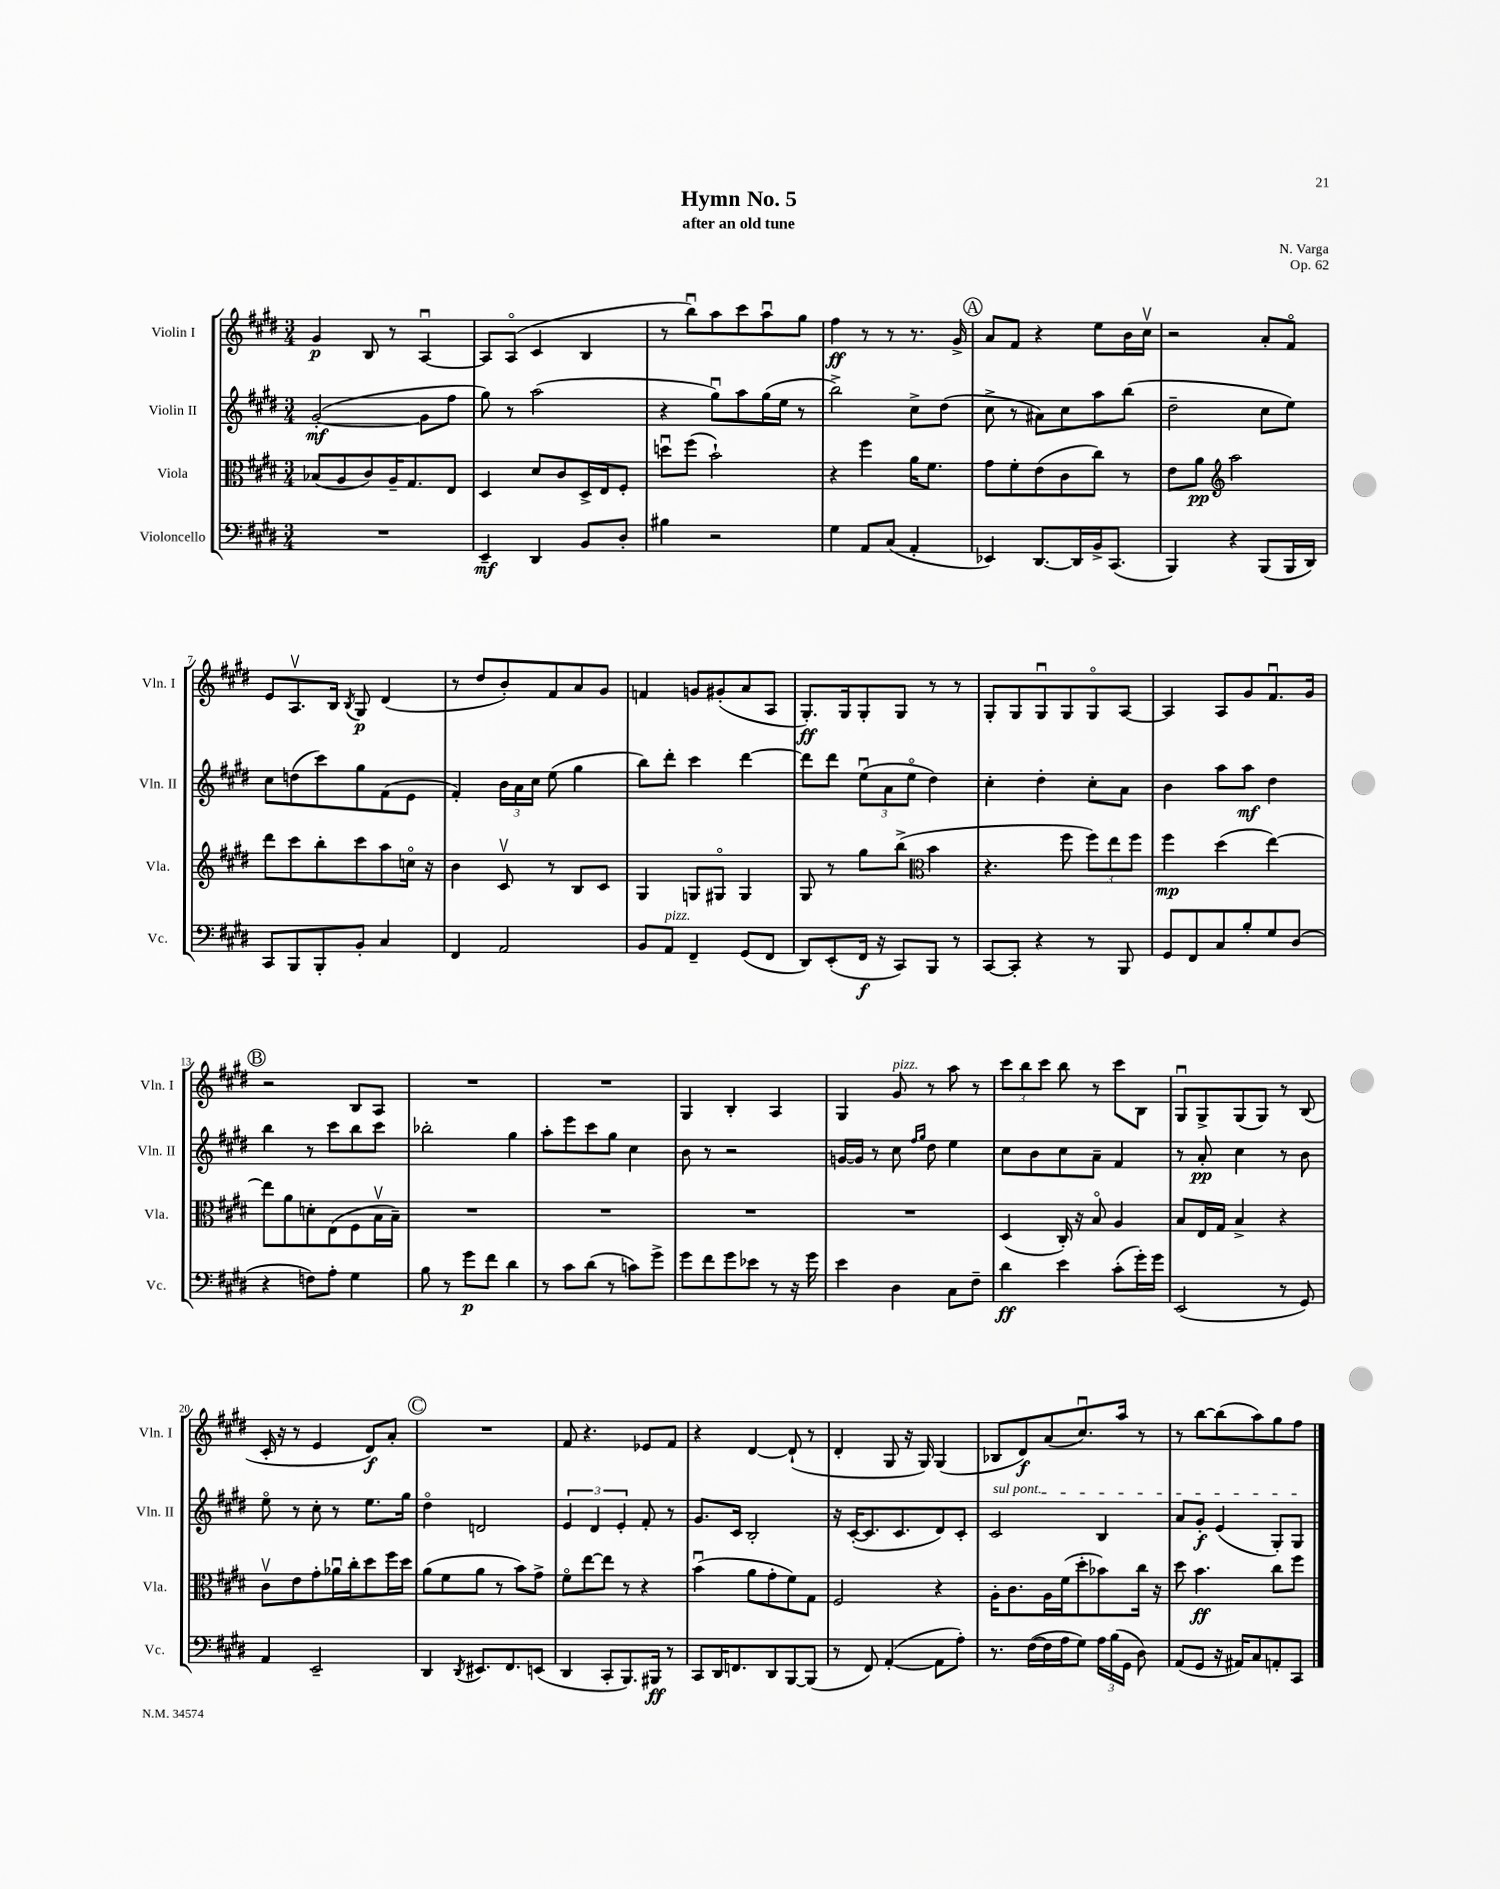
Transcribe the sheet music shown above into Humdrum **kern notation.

**kern	**dynam	**kern	**dynam	**kern	**dynam	**kern	**dynam
*part4	*part4	*part3	*part3	*part2	*part2	*part1	*part1
*staff4	*staff4	*staff3	*staff3	*staff2	*staff2	*staff1	*staff1
*I"Violoncello	*	*I"Viola	*	*I"Violin II	*	*I"Violin I	*
*I'Vc.	*	*I'Vla.	*	*I'Vln. II	*	*I'Vln. I	*
*clefF4	*	*clefC3	*	*clefG2	*	*clefG2	*
*k[f#c#g#d#]	*	*k[f#c#g#d#]	*	*k[f#c#g#d#]	*	*k[f#c#g#d#]	*
*M3/4	*	*M3/4	*	*M3/4	*	*M3/4	*
=1	=1	=1	=1	=1	=1	=1	=1
2.r	.	(8B-X/L	.	([2g#'/	mf	4g#/	p
.	.	8A/	.	.	.	.	.
.	.	8c#/)	.	.	.	8B/	.
.	.	16A~/K	.	.	.	8r	.
.	.	8.G#/	.	.	.	.	.
.	.	.	.	8g#\L]	.	[4Au/	.
.	.	8E/J	.	8ff#\J	.	.	.
=2	=2	=2	=2	=2	=2	=2	=2
4EE~/	mf	4D#/	.	8gg#\)	.	8A/L]	.
.	.	.	.	8r	.	(8A/J	.
4DD#/	.	8d#/L	.	(2aa\	.	4c#/	.
.	.	8c#/	.	.	.	.	.
8BB/L	.	16D#^/L	.	.	.	4B/	.
.	.	16E/J	.	.	.	.	.
8D#'/J	.	8F#'/J	.	.	.	.	.
=3	=3	=3	=3	=3	=3	=3	=3
4B#X\	.	8ddnu\L	.	4r	.	8r	.
.	.	(8ff#\J	.	.	.	8bbu\L)	.
2r	.	2b`\)	.	8gg#u\L)	.	8aa\	.
.	.	.	.	8aa\	.	8ccc#\	.
.	.	.	.	(16gg#\L	.	8aau\	.
.	.	.	.	16ee\JJ	.	.	.
.	.	.	.	8r	.	8gg#\J	.
=4	=4	=4	=4	=4	=4	=4	=4
4G#\	.	4r	.	2bb^\)	.	4ff#\	ff
8AA/L	.	4ff#\	.	.	.	8r	.
(8C#/J	.	.	.	.	.	8r	.
4AA'/	.	16a\KL	.	8cc#^\L	.	8.r	.
.	.	8.f#\J	.	.	.	.	.
.	.	.	.	(8dd#\J	.	.	.
.	.	.	.	.	.	16g#^/	.
!!LO:REH:place=s1:t=A
=5	=5	=5	=5	=5	=5	=5	=5
4EE-X/)	.	8g#\L	.	8cc#^\	.	8a/L	.
.	.	8f#'\	.	8r	.	8f#/J	.
[8.DD#/L	.	(8e\	.	8a#X\L)	.	4r	.
.	.	8c#\	.	8cc#\	.	.	.
16DD#/L]	.	.	.	.	.	.	.
16BB^/J	.	8cc#\J)	.	8aa\	.	8ee\L	.
(8.CC#/J	.	.	.	.	.	.	.
.	.	8r	.	(8bb\J	.	16b\L	.
.	.	.	.	.	.	16cc#v\JJ	.
=6	=6	=6	=6	=6	=6	=6	=6
4BBB/)	.	8e\L	.	2dd#~\	.	2r	.
.	.	8a\J	pp	.	.	.	.
*	*	*clefG2	*	*	*	*	*
4r	.	2aa\	.	.	.	.	.
(8BBB/L	.	.	.	8cc#\L	.	8a'/L	.
16BBB/L	.	.	.	8ee\J)	.	8f#/J	.
16DD#/JJ)	.	.	.	.	.	.	.
!!LO:LB:g=z
=7	=7	=7	=7	=7	=7	=7	=7
8CC#/L	.	8ddd#\L	.	8cc#\L	.	8e/L	.
8BBB/	.	8ccc#\	.	(8ddn\	.	8.Av/	.
8BBB'/	.	8bb'\	.	8ccc#\)	.	.	.
.	.	.	.	.	.	16B/Jk	.
.	.	.	.	.	.	8qB/	.
8BB'/J	.	8ccc#\	.	8gg#\	.	8G#/	p
4C#/	.	8aa\	.	(8f#\	.	(4d#/	.
.	.	16ccn\Jk	.	8e\J	.	.	.
.	.	16r	.	.	.	.	.
=8	=8	=8	=8	=8	=8	=8	=8
4FF#/	.	4b\	.	4f#'/)	.	8r	.
.	.	.	.	.	.	8dd#/L	.
2AA/	.	8c#v/	.	24b\LL	.	8b'/)	.
.	.	.	.	24a\	.	.	.
.	.	.	.	24cc#\JJ	.	.	.
.	.	8r	.	(8ee\	.	8f#/	.
.	.	8B/L	.	4gg#\	.	8a/	.
.	.	8c#/J	.	.	.	8g#/J	.
=9	=9	=9	=9	=9	=9	=9	=9
8BB/L	.	4G#/	.	8bb\L)	.	4fn/	.
!LO:TX:a:i:t=pizz.	!	!	!	!	!	!	!
8AA/J	.	.	.	8ddd#'\J	.	.	.
4FF#~/	.	8Gn/L	.	4ccc#\	.	8gn/L	.
.	.	8G#X/J	.	.	.	(8g#X'/	.
(8GG#/L	.	4G#/	.	[4ddd#\	.	8a/	.
8FF#/J	.	.	.	.	.	8A/J	.
=10	=10	=10	=10	=10	=10	=10	=10
8DD#/L)	.	8G#/	.	8ddd#\L]	.	8.G#'/L)	ff
(8EE'/	.	8r	.	8ddd#\J	.	.	.
.	.	.	.	.	.	16G#/k	.
16FF#/Jk	f	8gg#\L	.	(12eeu\L	.	8G#'/	.
16r	.	.	.	.	.	.	.
.	.	.	.	12a\	.	.	.
8CC#/L)	.	(8bb^\J	.	.	.	8G#/J	.
.	.	.	.	12ee\J	.	.	.
*	*	*clefC3	*	*	*	*	*
8BBB/J	.	4b\	.	4dd#\)	.	8r	.
8r	.	.	.	.	.	8r	.
=11	=11	=11	=11	=11	=11	=11	=11
[8CC#/L	.	4.r	.	4cc#'\	.	8G#'/L	.
8CC#'/J]	.	.	.	.	.	8G#/	.
4r	.	.	.	4dd#'\	.	8G#u/	.
.	.	8ff#\	.	.	.	8G#/	.
8r	.	12ff#\L)	.	8cc#'\L	.	8G#/	.
.	.	12ee\	.	.	.	.	.
8BBB/	.	.	.	8a\J	.	[8A/J	.
.	.	12ff#\J	.	.	.	.	.
=12	=12	=12	=12	=12	=12	=12	=12
8GG#/L	.	4ff#\	mp	4b\	.	4A/]	.
8FF#/	.	.	.	.	.	.	.
8C#/	.	(4dd#\	.	8aa\L	.	8A/L	.
8B'/	.	.	.	8aa\J	mf	8g#/	.
8G#/	.	[4ee\)	.	4dd#\	.	8.f#u/	.
(8D#/J	.	.	.	.	.	.	.
.	.	.	.	.	.	16g#/Jk	.
!!LO:LB:g=z
!!LO:REH:place=s1:t=B
=13	=13	=13	=13	=13	=13	=13	=13
4r	.	8ee\L]	.	4bb\	.	2r	.
.	.	8a\	.	.	.	.	.
8Fn\L)	.	8dn'\	.	8r	.	.	.
8A'\J	.	(8E\	.	8ccc#\L	.	.	.
4G#\	.	8F#\	.	8bb\	.	8B/L	.
.	.	16Bv\L	.	8ccc#\J	.	8A/J	.
.	.	16B~\JJ)	.	.	.	.	.
=14	=14	=14	=14	=14	=14	=14	=14
8B\	.	2.r	.	2bb-X'\	.	2.r	.
8r	.	.	.	.	.	.	.
8g#\L	p	.	.	.	.	.	.
8f#\J	.	.	.	.	.	.	.
4d#\	.	.	.	4gg#\	.	.	.
=15	=15	=15	=15	=15	=15	=15	=15
8r	.	2.r	.	8aa'\L	.	2.r	.
8c#\L	.	.	.	8eee\	.	.	.
(8d#\J	.	.	.	8ccc#\	.	.	.
8r	.	.	.	8gg#\J	.	.	.
8cn\L)	.	.	.	4cc#\	.	.	.
8g#^\J	.	.	.	.	.	.	.
=16	=16	=16	=16	=16	=16	=16	=16
8g#\L	.	2.r	.	8b\	.	4G#/	.
8f#\	.	.	.	8r	.	.	.
8g#\	.	.	.	2r	.	4B'/	.
8e-X\J	.	.	.	.	.	.	.
8r	.	.	.	.	.	4A/	.
16r	.	.	.	.	.	.	.
16g#\	.	.	.	.	.	.	.
=17	=17	=17	=17	=17	=17	=17	=17
4e\	.	2.r	.	[16gn/LL	.	4G#/	.
.	.	.	.	16g/JJ]	.	.	.
.	.	.	.	8r	.	.	.
!	!	!	!	!	!	!LO:TX:a:i:t=pizz.	!
4D#\	.	.	.	8cc#\	.	8g#/	.
.	.	.	.	16qqff#/LL	.	.	.
.	.	.	.	16qqgg#/JJ	.	.	.
.	.	.	.	8dd#\	.	8r	.
8C#\L	.	.	.	4ee\	.	8aa\	.
8F#~\J	.	.	.	.	.	8r	.
=18	=18	=18	=18	=18	=18	=18	=18
4d#\	ff	(4D#/	.	8cc#\L	.	12ccc#\L	.
.	.	.	.	.	.	12bb\	.
.	.	.	.	8b\	.	.	.
.	.	.	.	.	.	12ccc#\J	.
4e\	.	16C#'/)	.	8cc#\	.	8bb\	.
.	.	16r	.	.	.	.	.
.	.	8B/	.	8a~\J	.	8r	.
(8c#'\L	.	4A/	.	4f#/	.	8ccc#\L	.
16g#'\L)	.	.	.	.	.	8B\J	.
16g#\JJ	.	.	.	.	.	.	.
=19	=19	=19	=19	=19	=19	=19	=19
(2EE/	.	8B/L	.	8r	.	8G#u/L	.
.	.	16E/L	.	8a'/	pp	8G#^/	.
.	.	16G#/JJ	.	.	.	.	.
.	.	4B^/	.	4cc#\	.	(8G#/	.
.	.	.	.	.	.	8G#/J)	.
8r	.	4r	.	8r	.	8r	.
8GG#/)	.	.	.	8b\	.	(8B/	.
!!LO:LB:g=z
=20	=20	=20	=20	=20	=20	=20	=20
4AA/	.	8c#v\L	.	8ee\	.	16c#'/	.
.	.	.	.	.	.	16r	.
.	.	8e\	.	8r	.	8r	.
2EE~/	.	8g#'\	.	8cc#'\	.	4e/	.
.	.	16a-Xu\L	.	8r	.	.	.
.	.	16cc#'\J	.	.	.	.	.
.	.	8dd#\	.	8.ee\L	.	8d#/L)	f
.	.	16ff#\L	.	.	.	8a'/J	.
.	.	16dd#\JJ	.	16gg#\Jk	.	.	.
!!LO:REH:place=s1:t=C
=21	=21	=21	=21	=21	=21	=21	=21
4DD#/	.	(8a\L	.	4dd#\	.	2.r	.
.	.	8f#\	.	.	.	.	.
8qDD#/	.	.	.	.	.	.	.
8.EE#X/L	.	8a\J	.	2dn/	.	.	.
.	.	8r	.	.	.	.	.
8.FF#/	.	.	.	.	.	.	.
.	.	8b\L)	.	.	.	.	.
(8EEn/J	.	8g#^\J	.	.	.	.	.
=22	=22	=22	=22	=22	=22	=22	=22
4DD#/	.	8f#\L	.	6e/	.	8f#/	.
.	.	[8ee\	.	.	.	4.r	.
.	.	.	.	6d#/	.	.	.
8CC#'/L	.	8ee\J]	.	.	.	.	.
.	.	.	.	6e'/	.	.	.
8.BBB/)	.	8r	.	.	.	.	.
.	.	4r	.	8f#'/	.	8e-X/L	.
16BBB#X/Jk	ff	.	.	.	.	.	.
8r	.	.	.	8r	.	8f#/J	.
=23	=23	=23	=23	=23	=23	=23	=23
8CC#/L	.	(4bu\	.	8.g#/L	.	4r	.
16DD#/K	.	.	.	.	.	.	.
8.FFn/	.	.	.	16c#/Jk	.	.	.
.	.	8a\L	.	2B'/	.	[4d#/	.
8DD#/	.	8g#'\	.	.	.	.	.
[8BBB/	.	8f#\)	.	.	.	(8d#`/]	.
(8BBB/J]	.	8G#\J	.	.	.	8r	.
=24	=24	=24	=24	=24	=24	=24	=24
8r	.	2F#/	.	16r	.	4d#'/	.
.	.	.	.	([16c#'/KL	.	.	.
8FF#/)	.	.	.	8.c#/]	.	.	.
([4AA'/	.	.	.	.	.	8G#/	.
.	.	.	.	8.c#/	.	.	.
.	.	.	.	.	.	16r	.
.	.	.	.	.	.	16G#/)	.
8AA\L]	.	4r	.	8d#/)	.	(4G#/	.
8A'\J)	.	.	.	8c#'/J	.	.	.
=25	=25	=25	=25	=25	=25	=25	=25
!	!	!	!	!LO:TX:a:i:t=sul pont.	!	!	!
8.r	.	16A'\KL	.	2c#/	.	8B-X/L	.
.	.	8.c#\	.	.	.	.	.
.	.	.	.	.	.	8d#/)	f
([16F#\LL	.	.	.	.	.	.	.
16F#\]	.	16A\L	.	.	.	(8a/	.
16A\J	.	(16f#\J	.	.	.	.	.
8G#\J)	.	8dd#'\	.	.	.	8.cc#u/)	.
24A\LL	.	8b-X\)	.	4B/	.	.	.
(24B\	.	.	.	.	.	.	.
.	.	.	.	.	.	16aa/Jk	.
24GG#\JJ	.	.	.	.	.	.	.
8D#\)	.	16cc#\Jk	.	.	.	8r	.
.	.	16r	.	.	.	.	.
=26	=26	=26	=26	=26	=26	=26	=26
(8AA/L	.	8dd#\	.	8a/L	.	8r	.
8GG#/J	.	4.b\	ff	8g#'/J	f	[8bb\L	.
16r	.	.	.	(4e/	.	(8bb\]	.
16AA#X/KL)	.	.	.	.	.	.	.
8C#/	.	.	.	.	.	8aa\)	.
8AAn'/	.	8cc#\L	.	8G#'/L)	.	8gg#\	.
8CC#/J	.	8ff#\J	.	8G#/J	.	8ff#\J	.
==	==	==	==	==	==	==	==
*-	*-	*-	*-	*-	*-	*-	*-
